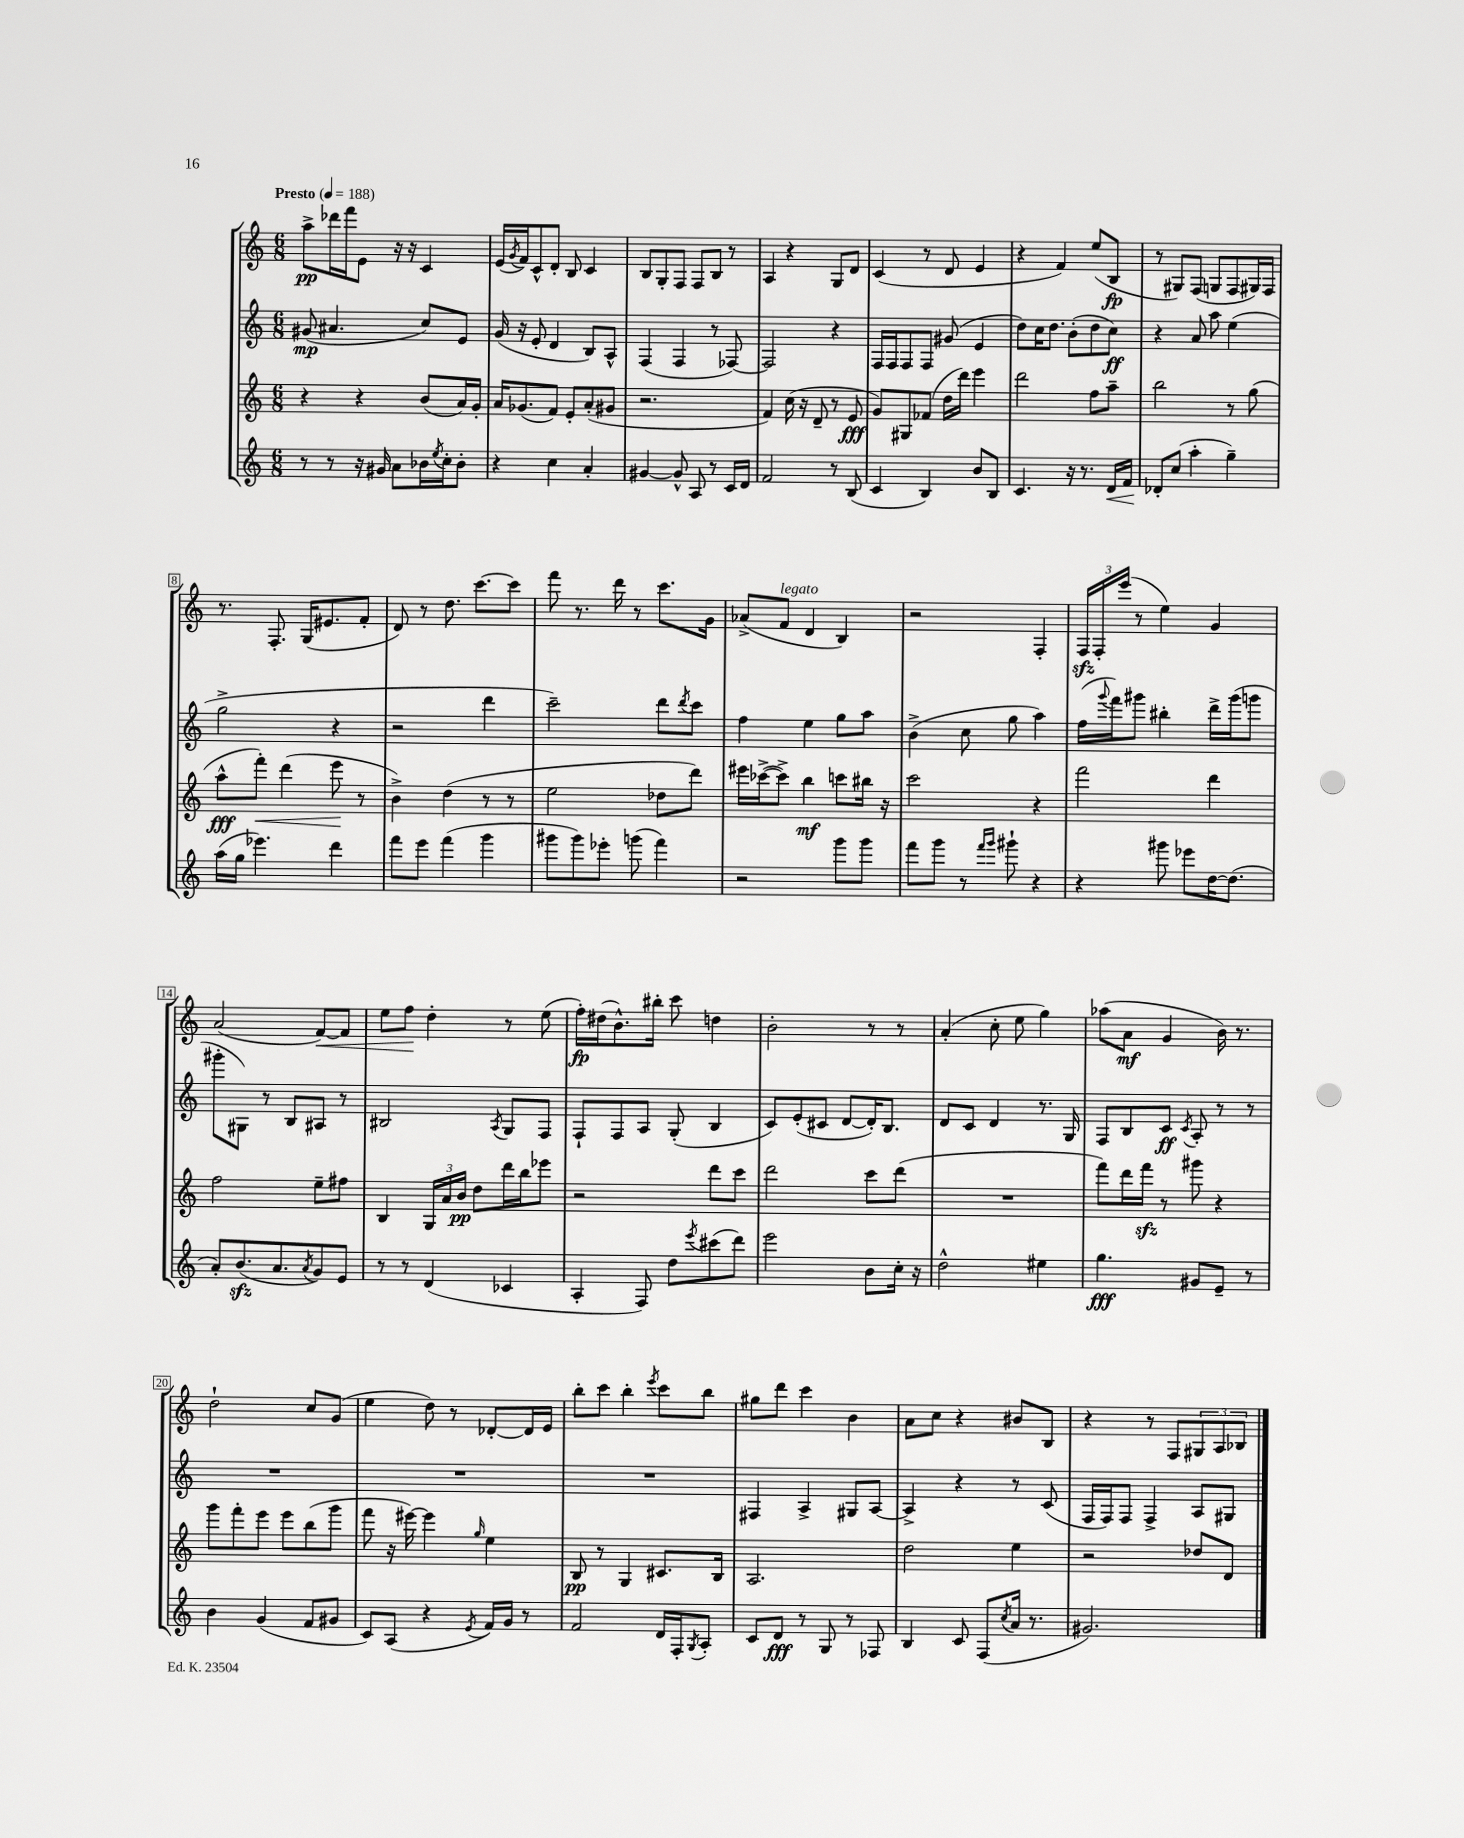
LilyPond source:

<<
\new StaffGroup <<
\new Staff = "s0" {
    \clef treble \key c \major \numericTimeSignature \time 6/8 \tempo "Presto" 4 = 188
    a''8->\pp des'''16 f'''16 e'8 r16 r16 c'4 |
    e'16( \acciaccatura { g'8 } f'16) c'8-^ d'8-. b8 c'4 |
    b8 g8-. f8 f8 b8 r8 |
    a4 r4 g8 d'8 |
    c'4( r8 d'8 e'4 |
    r4 f'4) e''8( b8\fp |
    r8 gis8) f8( g8 f8 gis16) f16 |
    r8. f8.-. g16( eis'8. f'8-. |
    d'8) r8 d''8. c'''8.~ c'''8 |
    f'''8 r8. d'''16 r8 c'''8. g'16 |
    aes'8->( f'8^\markup { \italic "legato" } d'4 b4) |
    r2 f4-. |
    \tuplet 3/2 { f16\sfz f16-. e'''16( } r8 e''4) g'4 |
    a'2( f'8~\<) f'8 |
    e''8 f''8\! d''4-. r8 e''8( |
    f''16-.\fp) dis''16( b'8.-^) bis''16-. c'''8 d''4 |
    b'2-. r8 r8 |
    a'4-.( c''8-. e''8 g''4) |
    aes''8( a'8\mf g'4 b'16) r8. |
    d''2-! c''8 g'8( |
    e''4 d''8) r8 des'8~-. des'16 e'16 |
    b''8-. c'''8 b''4-. \acciaccatura { e'''8 } c'''8 b''8 |
    gis''8 d'''8 c'''4 b'4 |
    a'8 c''8 r4 bis'8 b8 |
    r4 r8 f8 \tuplet 3/2 { gis8 a8 bes8 } \bar "|." |
}
\new Staff = "s1" {
    \clef treble \key c \major \numericTimeSignature \time 6/8
    gis'8\mp( ais'4. c''8) e'8 |
    g'16( r16 e'8-. d'4 b8) a8-^ |
    f4( f4 r8 fes8~) |
    fes2 r4 |
    f16 f16 f8 f8 gis'8( e'4 |
    d''8) c''16 d''8. b'8-.( d''8 c''8\ff) |
    r4 a'8 a''8 e''4( |
    g''2-> r4 |
    r2 d'''4 |
    c'''2--) d'''8 \acciaccatura { d'''8 } c'''8 |
    f''4 e''4 g''8 a''8 |
    b'4->( c''8 g''8 a''4) |
    f''16( \appoggiatura { g'''8 } f'''16) gis'''8 bis''4-. d'''16-> gis'''16( g'''8 |
    gis'''8-. gis8) r8 b8 ais8 r8 |
    bis2 \acciaccatura { a8 } g8 f8 |
    f8-! f8 a8 g8-.( b4 |
    c'8) e'8-.( cis'8 d'8~ d'16-.) b8. |
    d'8 c'8 d'4 r8. g16 |
    f8 b8 c'8\ff \acciaccatura { c'8 } a8-. r8 r8 |
    R2. |
    R2. |
    R2. |
    fis4 a4-> gis8 a8~ |
    a4-> r4 r8 c'8( |
    f16 f16) f8 f4-> a8 gis8 \bar "|." |
}
\new Staff = "s2" {
    \clef treble \key c \major \numericTimeSignature \time 6/8
    r4 r4 b'8( a'16) g'16-. |
    a'16 ges'8.( f'8) e'8-. a'8-.( gis'8 |
    r2. |
    f'4) c''16( r16 d'8-- r8 e'8\fff |
    g'8) gis8 fes'8( d''16 d'''16) e'''4 |
    d'''2 f''8 a''8-- |
    b''2 r8 g''8( |
    a''8-^\fff f'''8-.\<) d'''4( e'''8\! r8 |
    b'4->) d''4( r8 r8 |
    e''2 des''8 d'''8) |
    eis'''16 ces'''16~->( ces'''8->) b''4\mf c'''8 bis''16 r16 |
    c'''2 r4 |
    f'''2 d'''4 |
    f''2 e''8-- fis''8 |
    b4 \tuplet 3/2 { g16 a'16 b'16\pp } d''8 d'''16 b''16 ees'''8 |
    r2 d'''8 c'''8 |
    d'''2 c'''8 d'''8( |
    R2. |
    f'''8) d'''16 f'''16\sfz r8 gis'''8 r4 |
    g'''8 f'''8-. e'''8 e'''8 b''8( g'''8 |
    f'''8 r16 eis'''16~) eis'''4 \grace { g''16 } e''4 |
    b8\pp r8 g4 cis'8. b16 |
    a2. |
    d''2 e''4 |
    r2 des''8 d'8 \bar "|." |
}
\new Staff = "s3" {
    \clef treble \key c \major \numericTimeSignature \time 6/8
    r8 r8 r16 gis'16 a'8 bes'16 \acciaccatura { e''8 } c''16-. bes'8-. |
    r4 c''4 a'4-. |
    gis'4~ gis'8-^ a8 r8 c'16 d'16 |
    f'2 r8 b8( |
    c'4 b4) b'8 b8 |
    c'4. r16 r8. d'16\< f'16 |
    des'8-.\! c''8( a''4-. g''4--) |
    a''16( g''16 ees'''4.) d'''4 |
    f'''8 e'''8 f'''4( g'''4 |
    gis'''8 gis'''8) ees'''8-. g'''8( f'''4) |
    r2 g'''8 g'''8 |
    f'''8 g'''8 r8 \grace { f'''16 g'''16 } gis'''8-! r4 |
    r4 gis'''8 ees'''8 d''16~ d''8.( |
    a'8-.) b'8.\sfz( a'8. \acciaccatura { a'8 } g'8) e'8 |
    r8 r8 d'4( ces'4 |
    a4-. f8) d''8 \acciaccatura { e'''8 } cis'''8( d'''8) |
    e'''2 b'8 c''16-. r16 |
    d''2-^ eis''4 |
    g''4.\fff gis'8 e'8-- r8 |
    b'4 g'4( f'8 gis'8 |
    c'8) a8( r4 \acciaccatura { e'8 } f'16) g'16 r8 |
    f'2 d'16 f16-. \acciaccatura { g8 } a8-. |
    c'8 d'8\fff r8 g8 r8 fes8 |
    b4 c'8 f8( \acciaccatura { c''8 } a'16 r8. |
    gis'2.) \bar "|." |
}
>>
>>
\layout { \context { \Score \override BarNumber.stencil = #(make-stencil-boxer 0.1 0.3 ly:text-interface::print) } }
